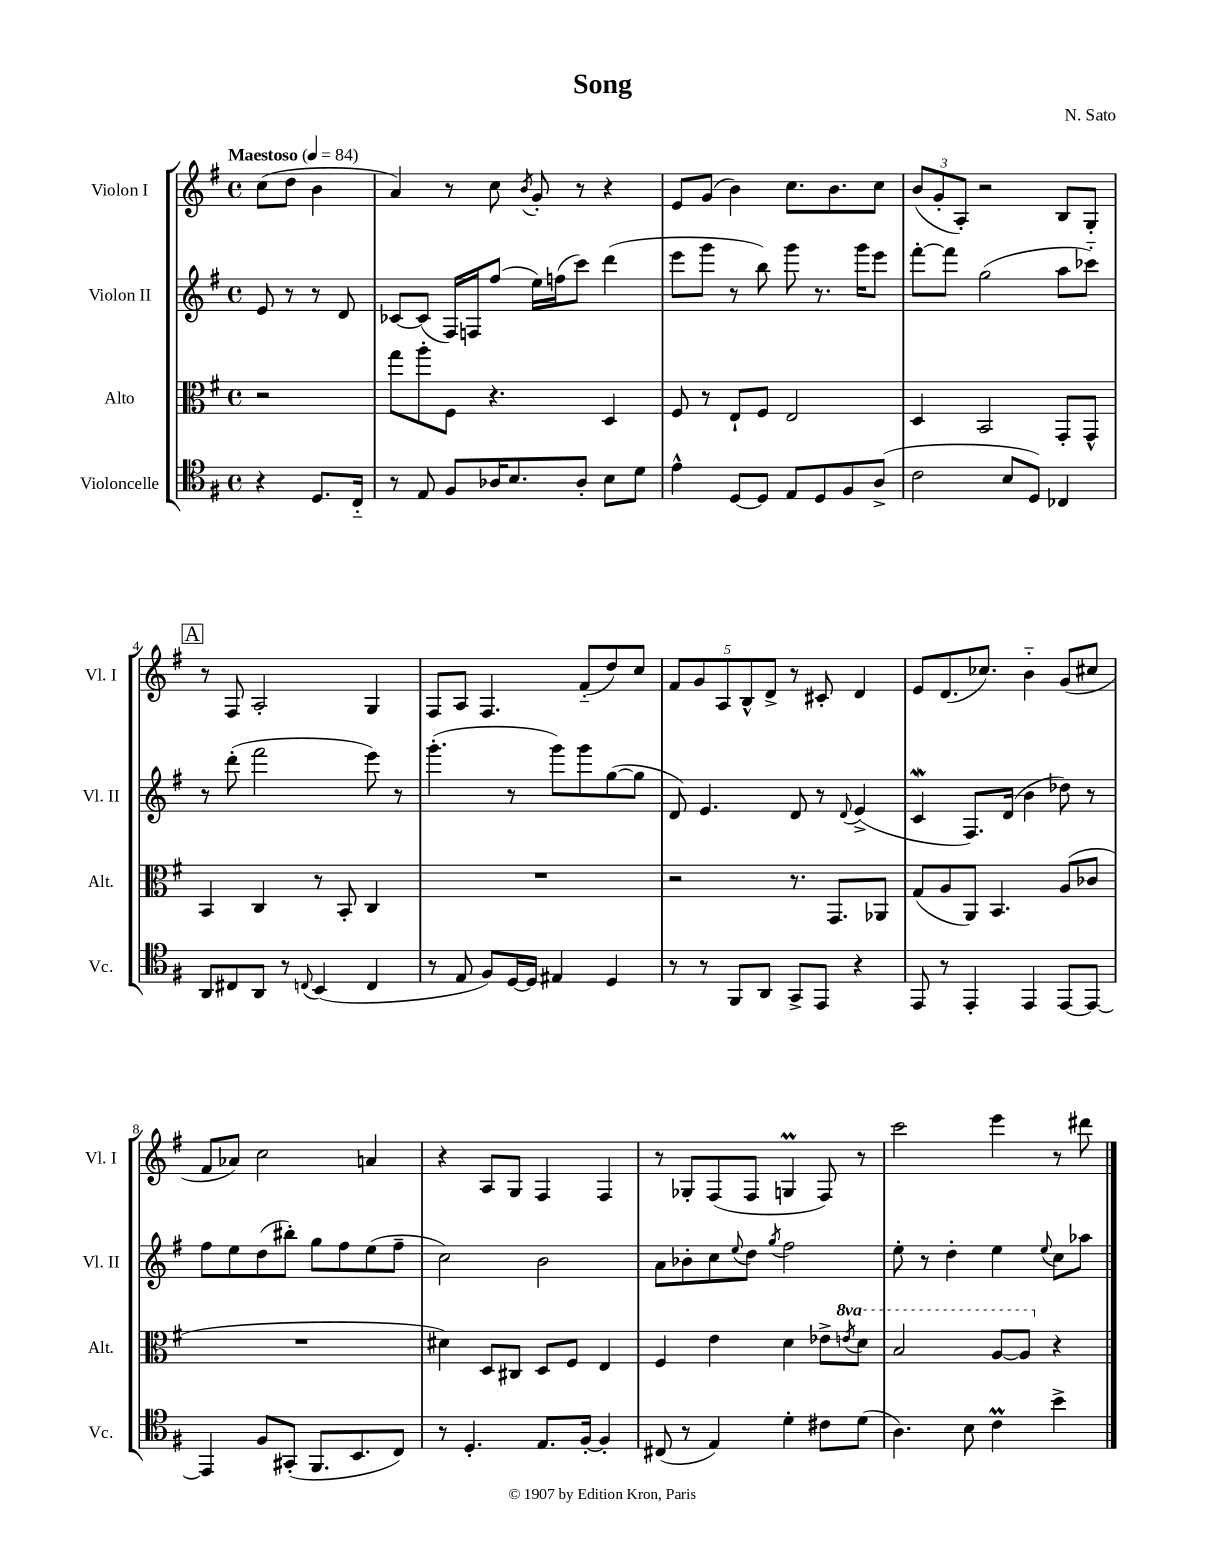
\header { title = "Song" composer = "N. Sato" }
<<
\new StaffGroup <<
\new Staff = "s0" \with { instrumentName = "Violon I" shortInstrumentName = "Vl. I" } {
    \clef treble \key g \major \defaultTimeSignature \time 4/4 \partial 2 \tempo "Maestoso" 4 = 84
    c''8( d''8 b'4 |
    a'4) r8 c''8 \acciaccatura { b'8 } g'8-. r8 r4 |
    e'8 g'8( b'4) c''8. b'8. c''8 |
    \tuplet 3/2 { b'8( g'8-. a8-.) } r2 b8 g8-. |
    \mark \markup { \box "A" } r8 fis8 a2-. g4 |
    fis8 a8 fis4. fis'8-_( d''8) c''8 |
    \tuplet 5/4 { fis'8 g'8 a8 b8-^ d'8-> } r8 cis'8-. d'4 |
    e'8 d'8.( ces''8.) b'4-_ g'8( cis''8 |
    fis'8 aes'8) c''2 a'4 |
    r4 a8 g8 fis4 fis4 |
    r8 ges8-. fis8( fis8 g4\prall fis8) r8 |
    c'''2 e'''4 r8 dis'''8 \bar "|." |
}
\new Staff = "s1" \with { instrumentName = "Violon II" shortInstrumentName = "Vl. II" } {
    \clef treble \key g \major \defaultTimeSignature \time 4/4 \partial 2
    e'8 r8 r8 d'8 |
    ces'8~ ces'8( fis16) f16 fis''8( e''16) f''16( c'''8) d'''4( |
    e'''8 g'''8 r8 b''8) g'''8 r8. g'''16 e'''8 |
    fis'''8~-. fis'''8 g''2( a''8 ces'''8-_) |
    \mark \markup { \box "A" } r8 d'''8-.( fis'''2 e'''8) r8 |
    g'''4.-.( r8 g'''8) g'''8 g''8~( g''8 |
    d'8) e'4. d'8 r8 \appoggiatura { d'8 } e'4->( |
    c'4\mordent fis8.) d'16( b'4 des''8) r8 |
    fis''8 e''8 d''8( bis''8-.) g''8 fis''8 e''8( fis''8-- |
    c''2) b'2 |
    a'8 bes'8-. c''8 \appoggiatura { e''8 } d''8 \acciaccatura { g''8 } fis''2 |
    e''8-. r8 d''4-. e''4 \appoggiatura { e''8 } c''8 aes''8 \bar "|." |
}
\new Staff = "s2" \with { instrumentName = "Alto" shortInstrumentName = "Alt." } {
    \clef alto \key g \major \defaultTimeSignature \time 4/4 \set Staff.ottavationMarkups = #ottavation-simple-ordinals \partial 2
    r2 |
    g''8 a''8-. fis8 r4. d4 |
    fis8 r8 e8-! fis8 e2 |
    d4 b,2 g,8-. g,8-^ |
    \mark \markup { \box "A" } b,4 c4 r8 b,8-. c4 |
    R1 |
    r2 r8. g,8. aes,8 |
    g8( a8 a,8) b,4. a8( ces'8 |
    R1 |
    dis'4) d8 cis8 d8 fis8 e4 |
    fis4 e'4 d'4 ees'8-> \ottava #1 \acciaccatura { e''!8 } d''8 |
    b'2 a'8~ a'8 \ottava #0 r4 \bar "|." |
}
\new Staff = "s3" \with { instrumentName = "Violoncelle" shortInstrumentName = "Vc." } {
    \clef tenor \key g \major \defaultTimeSignature \time 4/4 \partial 2
    r4 d8. c16-_ |
    r8 e8 fis8 aes16 b8. aes8-. b8 d'8 |
    e'4-^ d8~ d8 e8 d8 fis8 a8->( |
    c'2 b8 d8) ces4 |
    \mark \markup { \box "A" } a,8 cis8 a,8 r8 \appoggiatura { c8 } b,4( c4 |
    r8 e8 fis8) d16~ d16 eis4 d4 |
    r8 r8 fis,8 a,8 g,8-> e,8 r4 |
    e,8 r8 e,4-. e,4 e,8~ e,8~ |
    e,4 fis8 gis,8-.( fis,8. b,8. c8) |
    r8 d4.-. e8. fis16~-. fis4-. |
    cis8( r8 e4) d'4-. cis'8 d'8( |
    a4.) b8 c'4\prall b'4-> \bar "|." |
}
>>
>>
